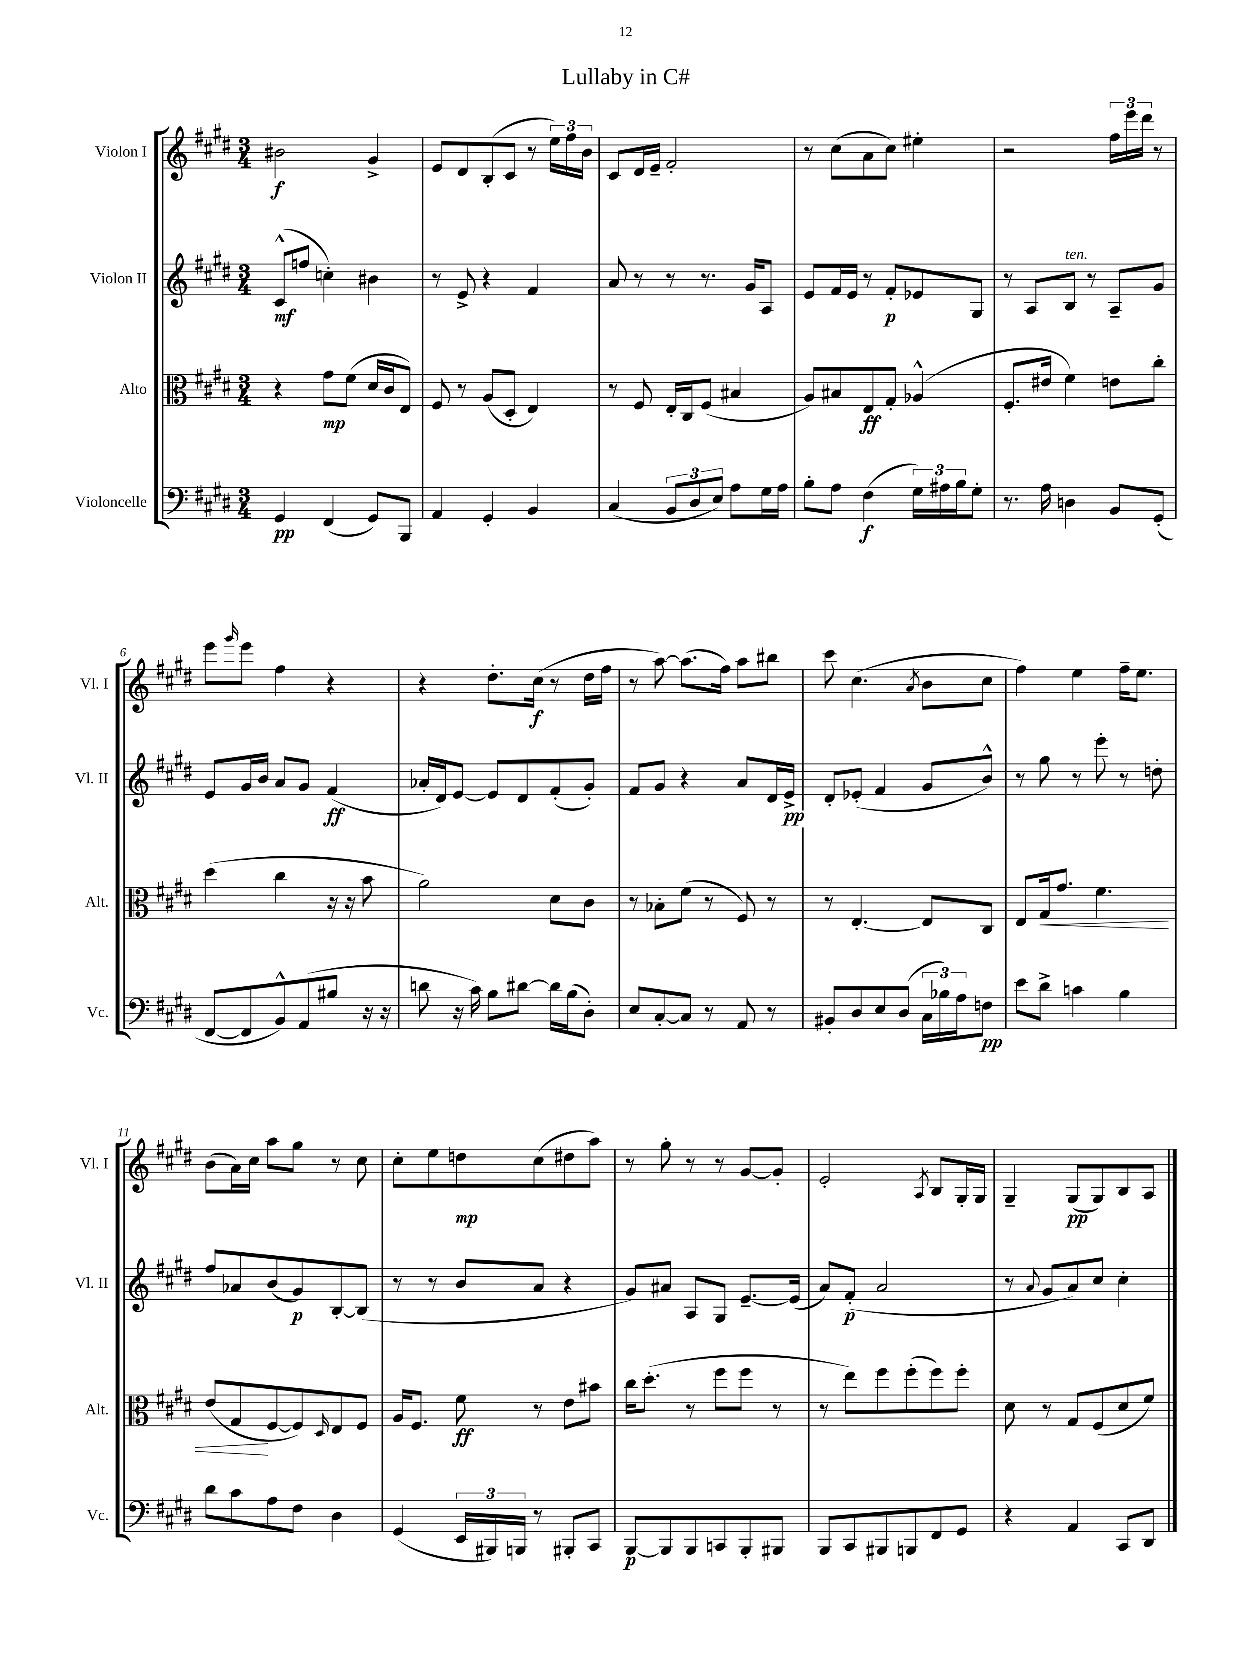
\header { title = "Lullaby in C#" }
<<
\new StaffGroup <<
\new Staff = "s0" \with { instrumentName = "Violon I" shortInstrumentName = "Vl. I" } {
    \clef treble \key e \major \numericTimeSignature \time 3/4
    bis'2\f gis'4-> |
    e'8 dis'8 b8-.( cis'8 r8 \tuplet 3/2 { e''16) fis''16 b'16 } |
    cis'8 dis'16 e'16-- fis'2-. |
    r8 cis''8( a'8 cis''8) eis''4-. |
    r2 \tuplet 3/2 { fis''16 e'''16 dis'''16 } r8 |
    e'''8 \grace { gis'''16 } e'''8 fis''4 r4 |
    r4 dis''8.-. cis''16\f( r8 dis''16 fis''16 |
    r8 a''8~) a''8.( fis''16) a''8 bis''8 |
    cis'''8 cis''4.( \acciaccatura { a'8 } b'8 cis''8 |
    fis''4) e''4 fis''16-- e''8. |
    b'8( a'16) cis''16 a''8 gis''8 r8 cis''8 |
    cis''8-. e''8 d''8\mp cis''8( dis''8 a''8) |
    r8 gis''8-. r8 r8 gis'8~ gis'8-. |
    e'2-. \acciaccatura { a8 } b8 gis16-. gis16 |
    gis4-- gis8\pp( gis8) b8 a8 \bar "|." |
}
\new Staff = "s1" \with { instrumentName = "Violon II" shortInstrumentName = "Vl. II" } {
    \clef treble \key e \major \numericTimeSignature \time 3/4
    cis'8-^\mf( f''8 c''4-.) bis'4 |
    r8 e'8-> r4 fis'4 |
    a'8 r8 r8 r8. gis'16 a8 |
    e'8 fis'16 e'16 r8 fis'8-.\p ees'8 gis8 |
    r8 a8 b8^\markup { \italic "ten." } r8 a8-- gis'8 |
    e'8 gis'16 b'16 a'8 gis'8 fis'4\ff( |
    aes'16-. dis'16) e'8~ e'8 dis'8 fis'8-.( gis'8-.) |
    fis'8 gis'8 r4 a'8 dis'16 e'16->\pp |
    dis'8-. ees'8-.( fis'4 gis'8 b'8-^) |
    r8 gis''8 r8 e'''8-. r8 d''8-. |
    fis''8 aes'8 b'8( gis'8\p) b8~-. b8( |
    r8 r8 b'8 a'8 r4 |
    gis'8) ais'8 a8 gis8 e'8.~-- e'16( |
    a'8) fis'8-.\p( a'2 |
    r8 \appoggiatura { a'8 } gis'8 a'8) cis''8 cis''4-. \bar "|." |
}
\new Staff = "s2" \with { instrumentName = "Alto" shortInstrumentName = "Alt." } {
    \clef alto \key e \major \numericTimeSignature \time 3/4
    r4 gis'8\mp fis'8( dis'16 cis'16 e8) |
    fis8 r8 a8( dis8-. e4) |
    r8 fis8 e16-. cis16 fis8( bis4 |
    a8) bis8 e8\ff gis8-. aes4-^( |
    fis8.-. eis'16 fis'4) e'8 cis''8-. |
    dis''4( cis''4 r16 r16 b'8 |
    a'2) dis'8 cis'8 |
    r8 bes8-. fis'8( r8 fis8) r8 |
    r8 e4.~-. e8 cis8 |
    e8 gis16\< gis'8. fis'4. |
    e'8( gis8\! fis8~ fis8) \grace { dis16 } e8 fis8 |
    a16 fis8. fis'8\ff r8 e'8 bis'8 |
    cis''16 dis''8.-.( r8 fis''8 fis''8 r8 |
    r8 e''8) fis''8 fis''8-.( fis''8) fis''8-. |
    dis'8 r8 gis8 fis8( dis'8 fis'8) \bar "|." |
}
\new Staff = "s3" \with { instrumentName = "Violoncelle" shortInstrumentName = "Vc." } {
    \clef bass \key e \major \numericTimeSignature \time 3/4
    gis,4\pp fis,4( gis,8) b,,8 |
    a,4 gis,4-. b,4 |
    cis4( \tuplet 3/2 { b,8 dis8 e8) } a8 gis16 a16 |
    b8-. a8 fis4\f( \tuplet 3/2 { gis16) ais16 b16 } gis8-. |
    r8. a16 d4 b,8 gis,8-.( |
    fis,8~ fis,8 b,8-^) a,8( bis8 r16 r16 |
    d'8 r16 cis'16) b8 dis'8~ dis'16 b16( dis8-.) |
    e8 cis8~-. cis8 r8 a,8 r8 |
    bis,8-. dis8 e8 dis8( \tuplet 3/2 { cis16 bes16) a16 } f8\pp |
    e'8 dis'8-> c'4 b4 |
    dis'8 cis'8 a8 fis8 dis4 |
    gis,4( \tuplet 3/2 { e,16 bis,,16) b,,16 } r8 bis,,8-. cis,8 |
    b,,8~\p b,,8 b,,8 c,8 b,,8-. bis,,8 |
    b,,8 cis,8 bis,,8 b,,8 fis,8 gis,8 |
    r4 a,4 cis,8 dis,8 \bar "|." |
}
>>
>>
